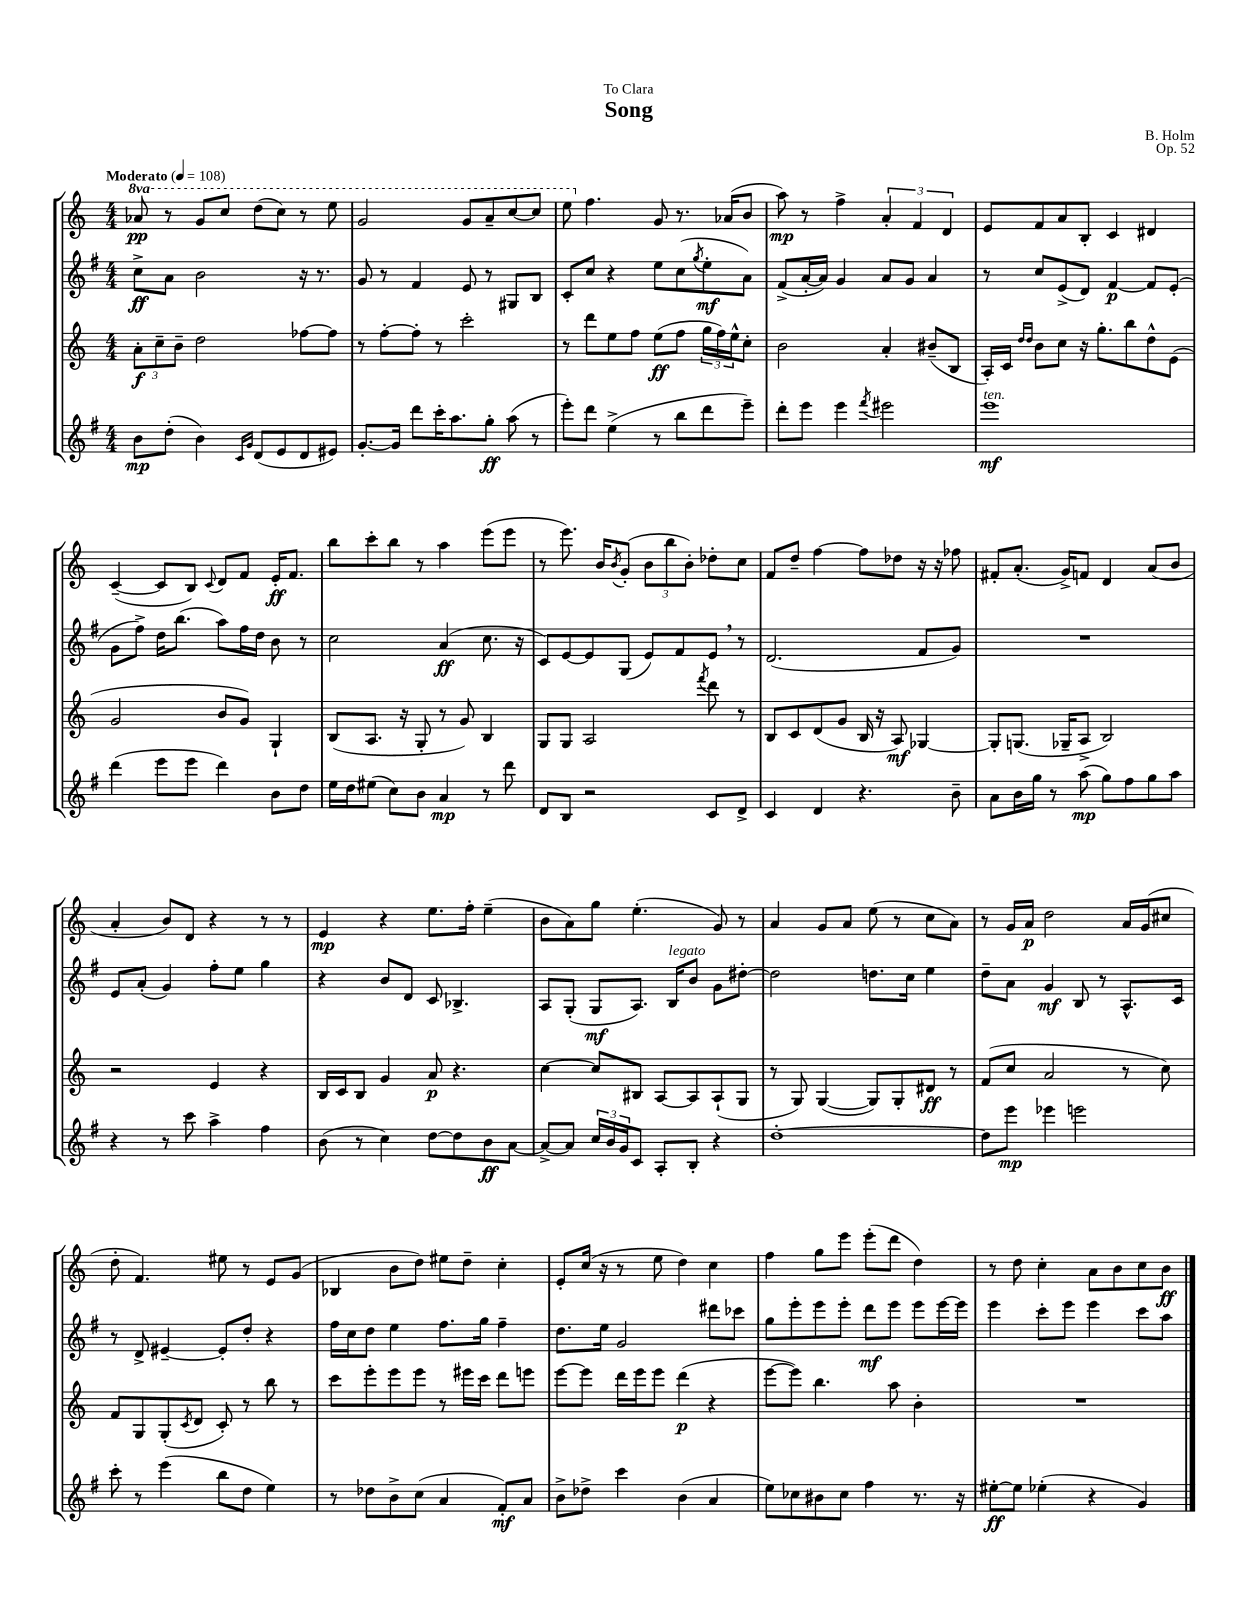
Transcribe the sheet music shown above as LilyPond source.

\header { title = "Song" composer = "B. Holm" dedication = "To Clara" opus = "Op. 52" }
<<
\new StaffGroup <<
\new Staff = "s0" {
    \clef treble \key c \major \numericTimeSignature \time 4/4 \set Staff.ottavationMarkups = #ottavation-simple-ordinals \tempo "Moderato" 4 = 108
    \ottava #1 aes''8\pp r8 g''8 c'''8 d'''8( c'''8) r8 e'''8 |
    g''2 g''8 a''8-- c'''8~ c'''8 |
    e'''8 \ottava #0 f''4. g'8 r8. aes'16( b'8 |
    a''8\mp) r8 f''4-> \tuplet 3/2 { a'4-. f'4 d'4 } |
    e'8 f'8 a'8 b8-. c'4 dis'4 |
    c'4~--( c'8 b8) \appoggiatura { c'8 } d'8 f'8 e'16-.\ff f'8. |
    b''8 c'''8-. b''8 r8 a''4 e'''8( e'''8 |
    r8 e'''8.) b'16 \acciaccatura { b'8 } g'8-.( \tuplet 3/2 { b'8 b''8 b'8-.) } des''8-. c''8 |
    f'8 d''8-- f''4~ f''8 des''8 r16 r16 fes''8 |
    fis'8-. a'8.-.( g'16->) f'8 d'4 a'8( b'8 |
    a'4-. b'8) d'8 r4 r8 r8 |
    e'4\mp r4 e''8. f''16-. e''4--( |
    b'8 a'8) g''8 e''4.-.( g'8) r8 |
    a'4 g'8 a'8 e''8( r8 c''8 a'8) |
    r8 g'16 a'16\p d''2 a'16 g'16( cis''8 |
    d''8-. f'4.) eis''8 r8 e'8 g'8( |
    bes4 b'8 d''8) eis''8 d''8-- c''4-. |
    e'8-. c''16( r16 r8 e''8 d''4) c''4 |
    f''4 g''8 e'''8 e'''8-.( d'''8 d''4) |
    r8 d''8 c''4-. a'8 b'8 c''8 b'8\ff \bar "|." |
}
\new Staff = "s1" {
    \clef treble \key g \major \numericTimeSignature \time 4/4
    c''8->\ff a'8 b'2 r16 r8. |
    g'8 r8 fis'4 e'8 r8 gis8 b8 |
    c'8-. c''8 r4 e''8 c''8( \acciaccatura { g''8 } e''8-.\mf a'8) |
    fis'8->( a'16~-. a'16) g'4 a'8 g'8 a'4 |
    r8 c''8 e'8->( d'8) fis'4~\p fis'8 e'8-.( |
    g'8 fis''8->) d''16 b''8.( a''8) fis''16 d''16 b'8 r8 |
    c''2 a'4\ff( c''8. r16 |
    c'8) e'8~ e'8 g8( e'8) fis'8 e'8 \breathe r8 |
    d'2.( fis'8 g'8) |
    R1 |
    e'8 a'8-.( g'4) fis''8-. e''8 g''4 |
    r4 b'8 d'8 c'8 bes4.-> |
    a8 g8-.( g8\mf a8.) b16^\markup { \italic "legato" } b'8 g'8 dis''8~-. |
    dis''2 d''8. c''16 e''4 |
    d''8-- a'8 g'4\mf b8 r8 a8.-^ c'16 |
    r8 d'8-> eis'4~-- eis'8-. d''8-. r4 |
    fis''16 c''16 d''8 e''4 fis''8. g''16 fis''4-- |
    d''8. e''16 g'2 dis'''8 ces'''8 |
    g''8 e'''8-. e'''8 e'''8-. d'''8\mf e'''8 e'''8 e'''16~ e'''16 |
    e'''4 c'''8-. e'''8 e'''4 c'''8 a''8 \bar "|." |
}
\new Staff = "s2" {
    \clef treble \key c \major \numericTimeSignature \time 4/4
    \tuplet 3/2 { a'8-.\f c''8-- b'8-- } d''2 fes''8~ fes''8 |
    r8 f''8~-. f''8-. r8 c'''2-. |
    r8 d'''8 e''8 f''8 e''8\ff( f''8 \tuplet 3/2 { g''16 f''16) e''16-^ } c''8-. |
    b'2 a'4-. bis'8--( b8 |
    a16-.) c'16 \grace { d''16 d''16 } b'8 c''8 r16 g''8.-. b''8 d''8-^ e'8( |
    g'2 b'8 g'8) g4-! |
    b8( a8. r16 g8-. r8 g'8) b4 |
    g8 g8 a2 \acciaccatura { f'''8 } d'''8 r8 |
    b8 c'8 d'8( g'8 b16 r16 a8\mf) ges4~ |
    ges8-. g8.( ges16-- a8-> b2) |
    r2 e'4 r4 |
    b16 c'16 b8 g'4 a'8\p r4. |
    c''4~ c''8 bis8 a8~ a8 a8-!( g8 |
    r8 g8) g4~( g8) g8-. dis'8\ff r8 |
    f'8( c''8 a'2 r8 c''8) |
    f'8 g8 g8-.( \acciaccatura { c'8 } d'8 c'8-.) r8 b''8 r8 |
    c'''8 e'''8-. e'''8 e'''8 r8 eis'''16 c'''16 d'''8 e'''8 |
    e'''8~ e'''8 d'''16 e'''16 e'''8 d'''4\p( r4 |
    e'''8~ e'''8) b''4. a''8 b'4-. |
    R1 \bar "|." |
}
\new Staff = "s3" {
    \clef treble \key g \major \numericTimeSignature \time 4/4
    b'8\mp d''8-.( b'4) \grace { c'16 g'16 } d'8( e'8 d'8 eis'8) |
    g'8.~-. g'16 d'''8 c'''16-. a''8. g''8-.\ff a''8( r8 |
    e'''8-.) d'''8 e''4->( r8 b''8 d'''8 e'''8--) |
    d'''8-. e'''8 e'''4 \acciaccatura { fis'''8 } eis'''2 |
    e'''1\mf^\markup { \italic "ten." } |
    d'''4( e'''8 e'''8 d'''4) b'8 d''8 |
    e''16 d''16 eis''8( c''8) b'8 a'4\mp r8 d'''8 |
    d'8 b8 r2 c'8 d'8-> |
    c'4 d'4 r4. b'8-- |
    a'8 b'16 g''16 r8 a''8\mp( g''8) fis''8 g''8 a''8 |
    r4 r8 c'''8 a''4-> fis''4 |
    b'8( r8 c''4) d''8~ d''8 b'8\ff a'8~ |
    a'8~-> a'8 \tuplet 3/2 { c''16 b'16 g'16 } c'8 a8-. b8-. r4 |
    d''1~-. |
    d''8 e'''8\mp ees'''4 e'''2 |
    c'''8-. r8 e'''4( b''8 d''8 e''4) |
    r8 des''8 b'8-> c''8( a'4 fis'8-.\mf) a'8 |
    b'8-> des''8-> c'''4 b'4( a'4 |
    e''8) ces''8 bis'8 ces''8 fis''4 r8. r16 |
    eis''8~-.\ff eis''8 ees''4-.( r4 g'4) \bar "|." |
}
>>
>>
\layout { \context { \Score \remove "Bar_number_engraver" } }
